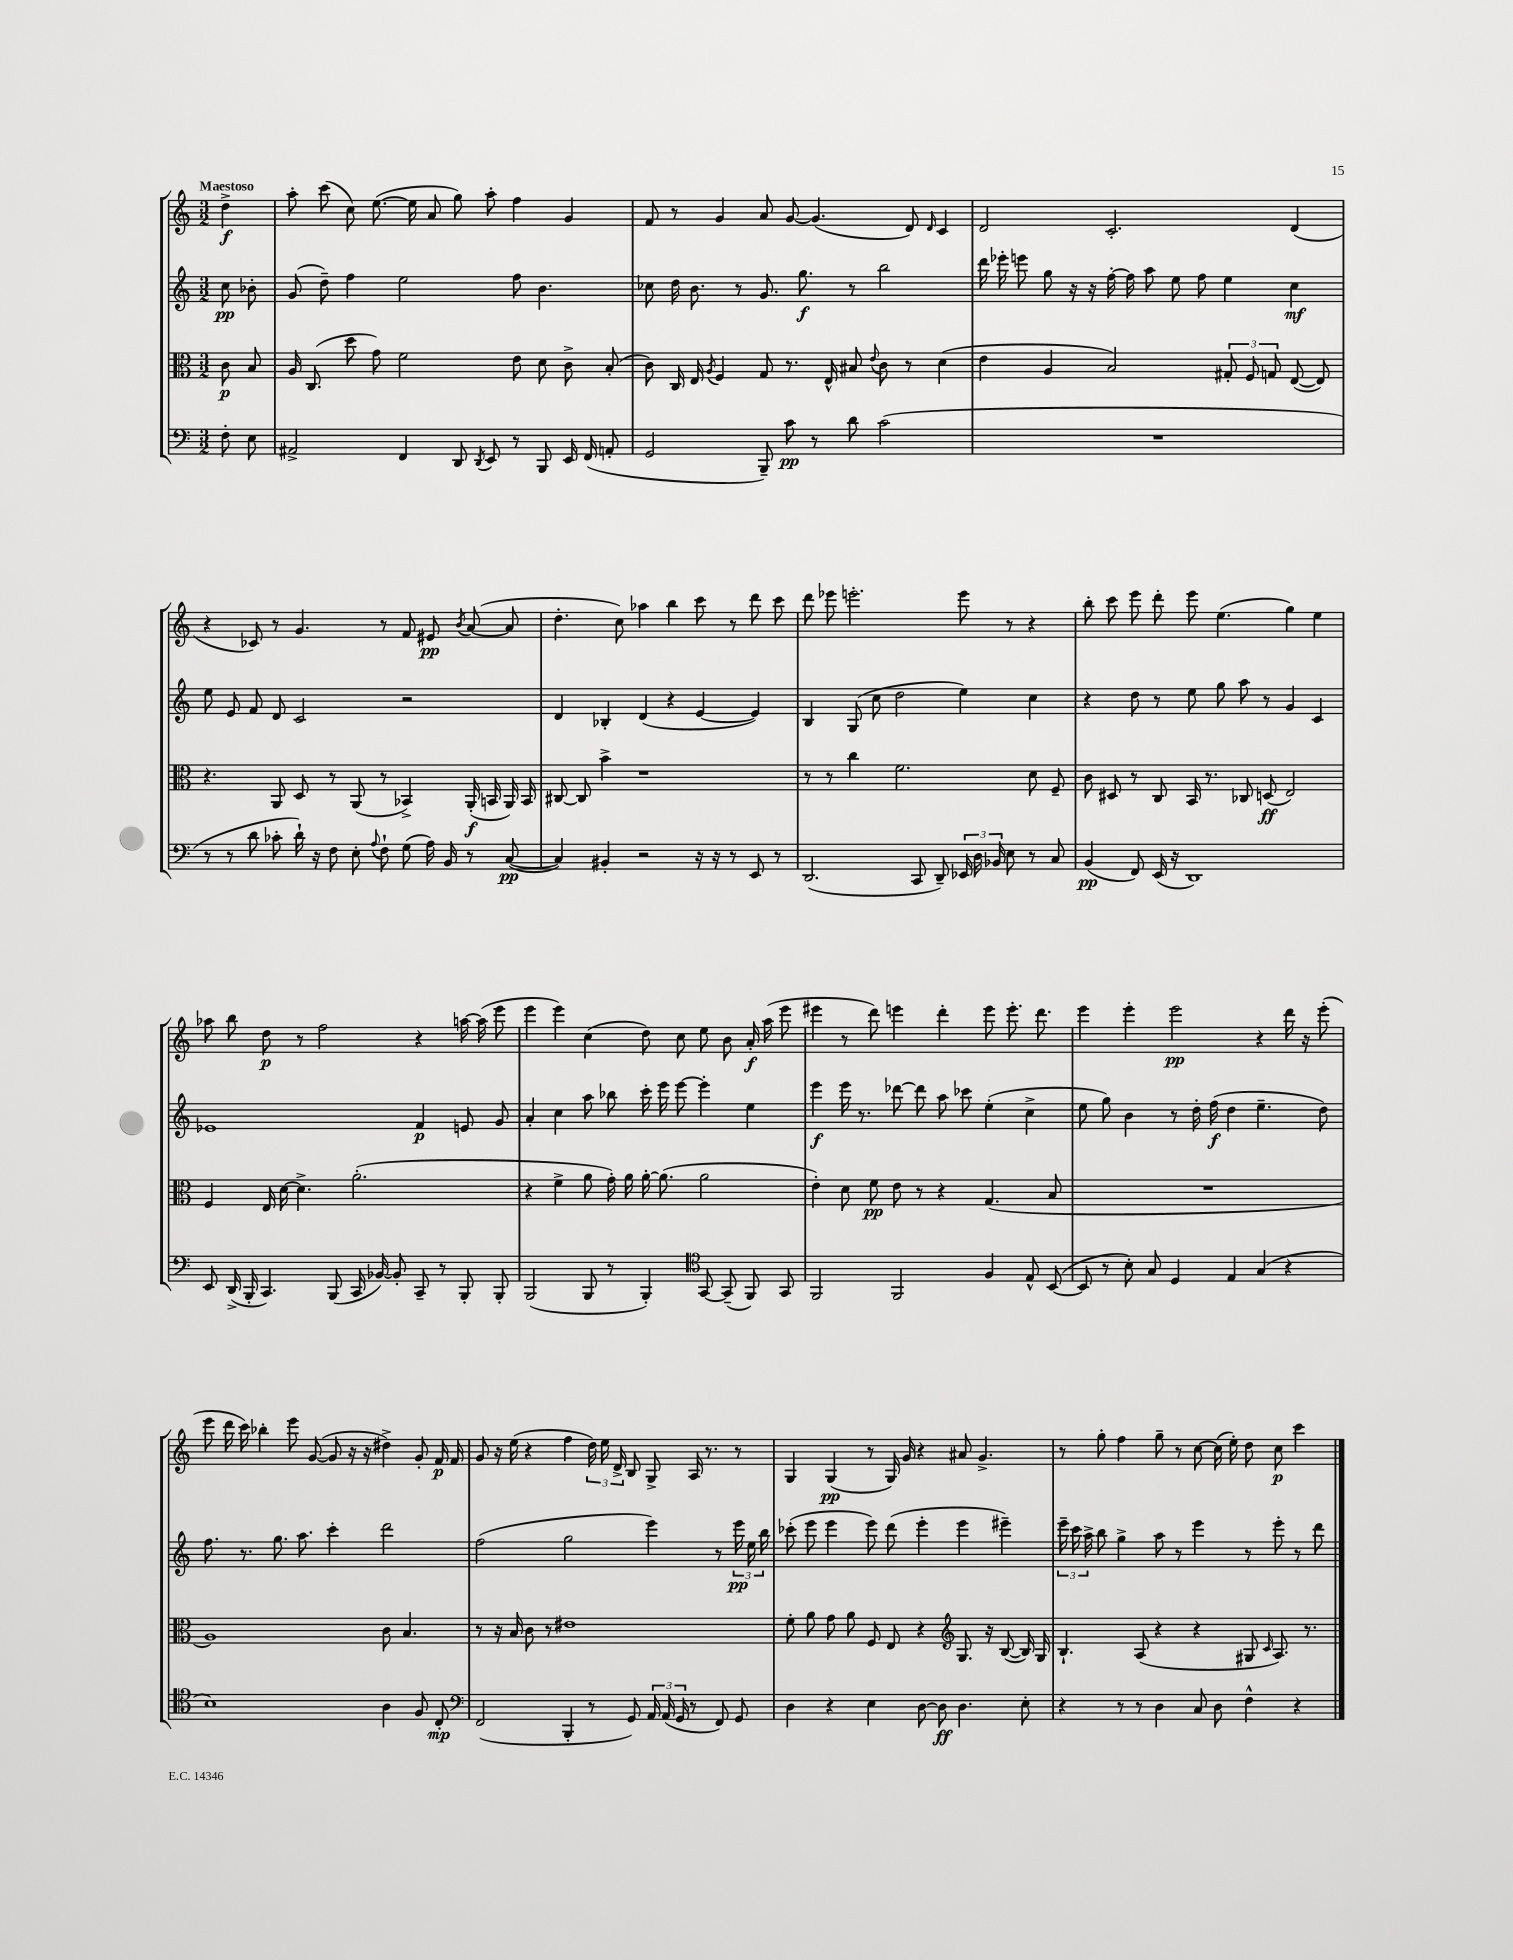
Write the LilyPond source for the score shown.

<<
\new StaffGroup <<
\new Staff = "s0" {
    \clef treble \key c \major \numericTimeSignature \time 3/2 \partial 4 \tempo "Maestoso"
    \autoBeamOff d''4->\f |
    a''8-. c'''8( c''8) e''8.~( e''16 a'8 g''8) a''8-. f''4 g'4 |
    f'8 r8 g'4 a'8 g'8~ g'4.( d'8) \grace { d'16 } c'4 |
    d'2 c'2.-. d'4( |
    r4 ces'8) r8 g'4. r8 f'8 eis'8\pp \acciaccatura { b'8 } a'8~( a'8 |
    d''4.-. c''8) aes''4 b''4 c'''8 r8 d'''8 c'''8 |
    d'''8 ees'''8 e'''2.-. e'''8 r8 r4 |
    b''8-. c'''8 e'''8 d'''8-. e'''8 e''4.( g''4) e''4 |
    aes''8 b''8 d''8\p r8 f''2 r4 a''16~ a''16( e'''8 |
    e'''4 e'''4) c''4( d''8) c''8 e''8 b'8 a'16-.\f a''16( e'''8 |
    eis'''4 r8 d'''8) e'''4 d'''4-. e'''8 e'''8.-. d'''8. |
    e'''4 e'''4-. e'''2\pp r4 d'''16 r16 e'''8-.( |
    e'''8 d'''16 c'''16) bes''4-. e'''8 g'8~( g'8 r16 r16 dis''4->) g'8-. f'16\p f'16 |
    g'8 r16 e''16( r4 f''4 \tuplet 3/2 { d''16) e''16 d'16-> } b8 g8-> a16 r8. r8 |
    g4 g4\pp( r8 g16) g'16 r4 ais'8 g'4.-> |
    r8 g''8-. f''4 g''8-- r8 c''8~ c''16( e''16-.) d''8 c''8\p c'''4 \bar "|." |
}
\new Staff = "s1" {
    \clef treble \key c \major \numericTimeSignature \time 3/2 \partial 4
    \autoBeamOff c''8\pp bes'8-. |
    g'8( d''8--) f''4 e''2 f''8 b'4. |
    ces''8 d''16 b'8. r8 g'8. g''8.\f r8 b''2 |
    d'''16 ees'''16-. e'''8 g''8 r16 r16 f''16~-. f''16 a''8 e''8 f''8 e''4 c''4\mf |
    e''8 e'8 f'8 d'8 c'2 r2 |
    d'4 bes4-. d'4( r4 e'4~ e'4) |
    b4 g8( c''8 d''2 e''4) c''4 |
    r4 d''8 r8 e''8 g''8 a''8 r8 g'4 c'4 |
    ees'1 f'4\p e'8 g'8 |
    a'4-. c''4 a''8 bes''8 c'''16-. e'''16 e'''8~ e'''4-. e''4 |
    e'''4\f e'''16 r8. des'''8~ des'''8 a''8 ces'''8 e''4-.( c''4-> |
    e''8 g''8) b'4 r8 d''16-. f''16\f( d''4 e''4.-- d''8) |
    f''8. r8. g''8. a''8. c'''4-. d'''2 |
    f''2( g''2 e'''4) r8 \tuplet 3/2 { e'''16\pp e''16 b''16 } |
    ces'''8-.( e'''8 e'''4 e'''8) d'''8( e'''4-. e'''4 eis'''4--) |
    \tuplet 3/2 { e'''16-- c'''16 a''16-> } b''8 g''4-> a''8 r8 e'''4 r8 e'''8-. r8 d'''8 \bar "|." |
}
\new Staff = "s2" {
    \clef alto \key c \major \numericTimeSignature \time 3/2 \partial 4
    \autoBeamOff c'8\p b8 |
    a16 c8.( d''8 g'8) f'2 e'8 d'8 c'8-> b8-.( |
    c'8) c16 e16 \acciaccatura { a8 } f4 g8 r8. e16-^ bis8 \appoggiatura { e'8 } c'8 r8 d'4( |
    e'4 a4 b2) \tuplet 3/2 { gis8-. f8 g8 } e8~( e8) |
    r4. a,8 d8 r8 a,8( r8 bes,4->) a,16-.\f( b,16 a,16) b,16 |
    cis8~ cis8 b'4-> r1 |
    r8 r8 c''4 f'2. d'8 f8-- |
    c'8 dis8 r8 c8 b,16 r8. ces8 d8\ff( e2) |
    f4 e16 d'16~ d'4.-> a'2.-.( |
    r4 f'4-> a'8 g'16-.) a'16 a'16~-. a'8.( a'2 |
    e'4-.) d'8 f'8\pp e'8 r8 r4 g4.( b8 |
    R1. |
    a1) c'8 b4. |
    r8 r16 b16 c'8 r8 eis'1 |
    f'8-. a'8 g'8 a'8 f8 e8 r4 \clef treble g8. r16 b8~( b16) g16 |
    b4.-! a8( r4 r4 gis8 \grace { c'16 } a8.) r8. \bar "|." |
}
\new Staff = "s3" {
    \clef bass \key c \major \numericTimeSignature \time 3/2 \partial 4
    \autoBeamOff f8-. e8 |
    ais,2-> f,4 d,8 \acciaccatura { d,8 } e,8 r8 b,,8 e,16 f,16( a,8-. |
    g,2 b,,8--) c'8\pp r8 d'8 c'2( |
    R1. |
    r8 r8 d'8 ces'8-. d'16-!) r16 f8 e8-. \appoggiatura { a8 } f8-! g8( a16) b,16 r8 c8~\pp( |
    c4) bis,4-. r2 r16 r16 r8 e,8 r8 |
    d,2.( c,8 d,8--) \tuplet 3/2 { ees,16 d16 bes,16 } e8 r8 c8 |
    b,4\pp( f,8) e,16( r16 d,1) |
    e,8 d,16->( b,,16-. c,4.) b,,8( c,16 bes,16~) bes,8-. c,8-- r8 b,,8-. b,,8-. |
    b,,2( b,,8 r8 b,,4-.) \clef tenor g,8~ g,8--( f,8) g,8 |
    f,2 f,2 f4 e8-^ b,8~( |
    b,8 r8 b8-.) g8 d4 e4 g4( r4 |
    b1) a4 f8 c8-.\mp |
    \clef bass f,2( b,,4-. r8 g,8) \tuplet 3/2 { a,16 a,16( g,16 } r8 f,8) g,8 |
    d4 r4 e4 d8~ d8\ff d4. e8-. |
    r4 r8 r8 d4 c8 d8 f4-^ r4 \bar "|." |
}
>>
>>
\layout { \context { \Score \remove "Bar_number_engraver" } }
